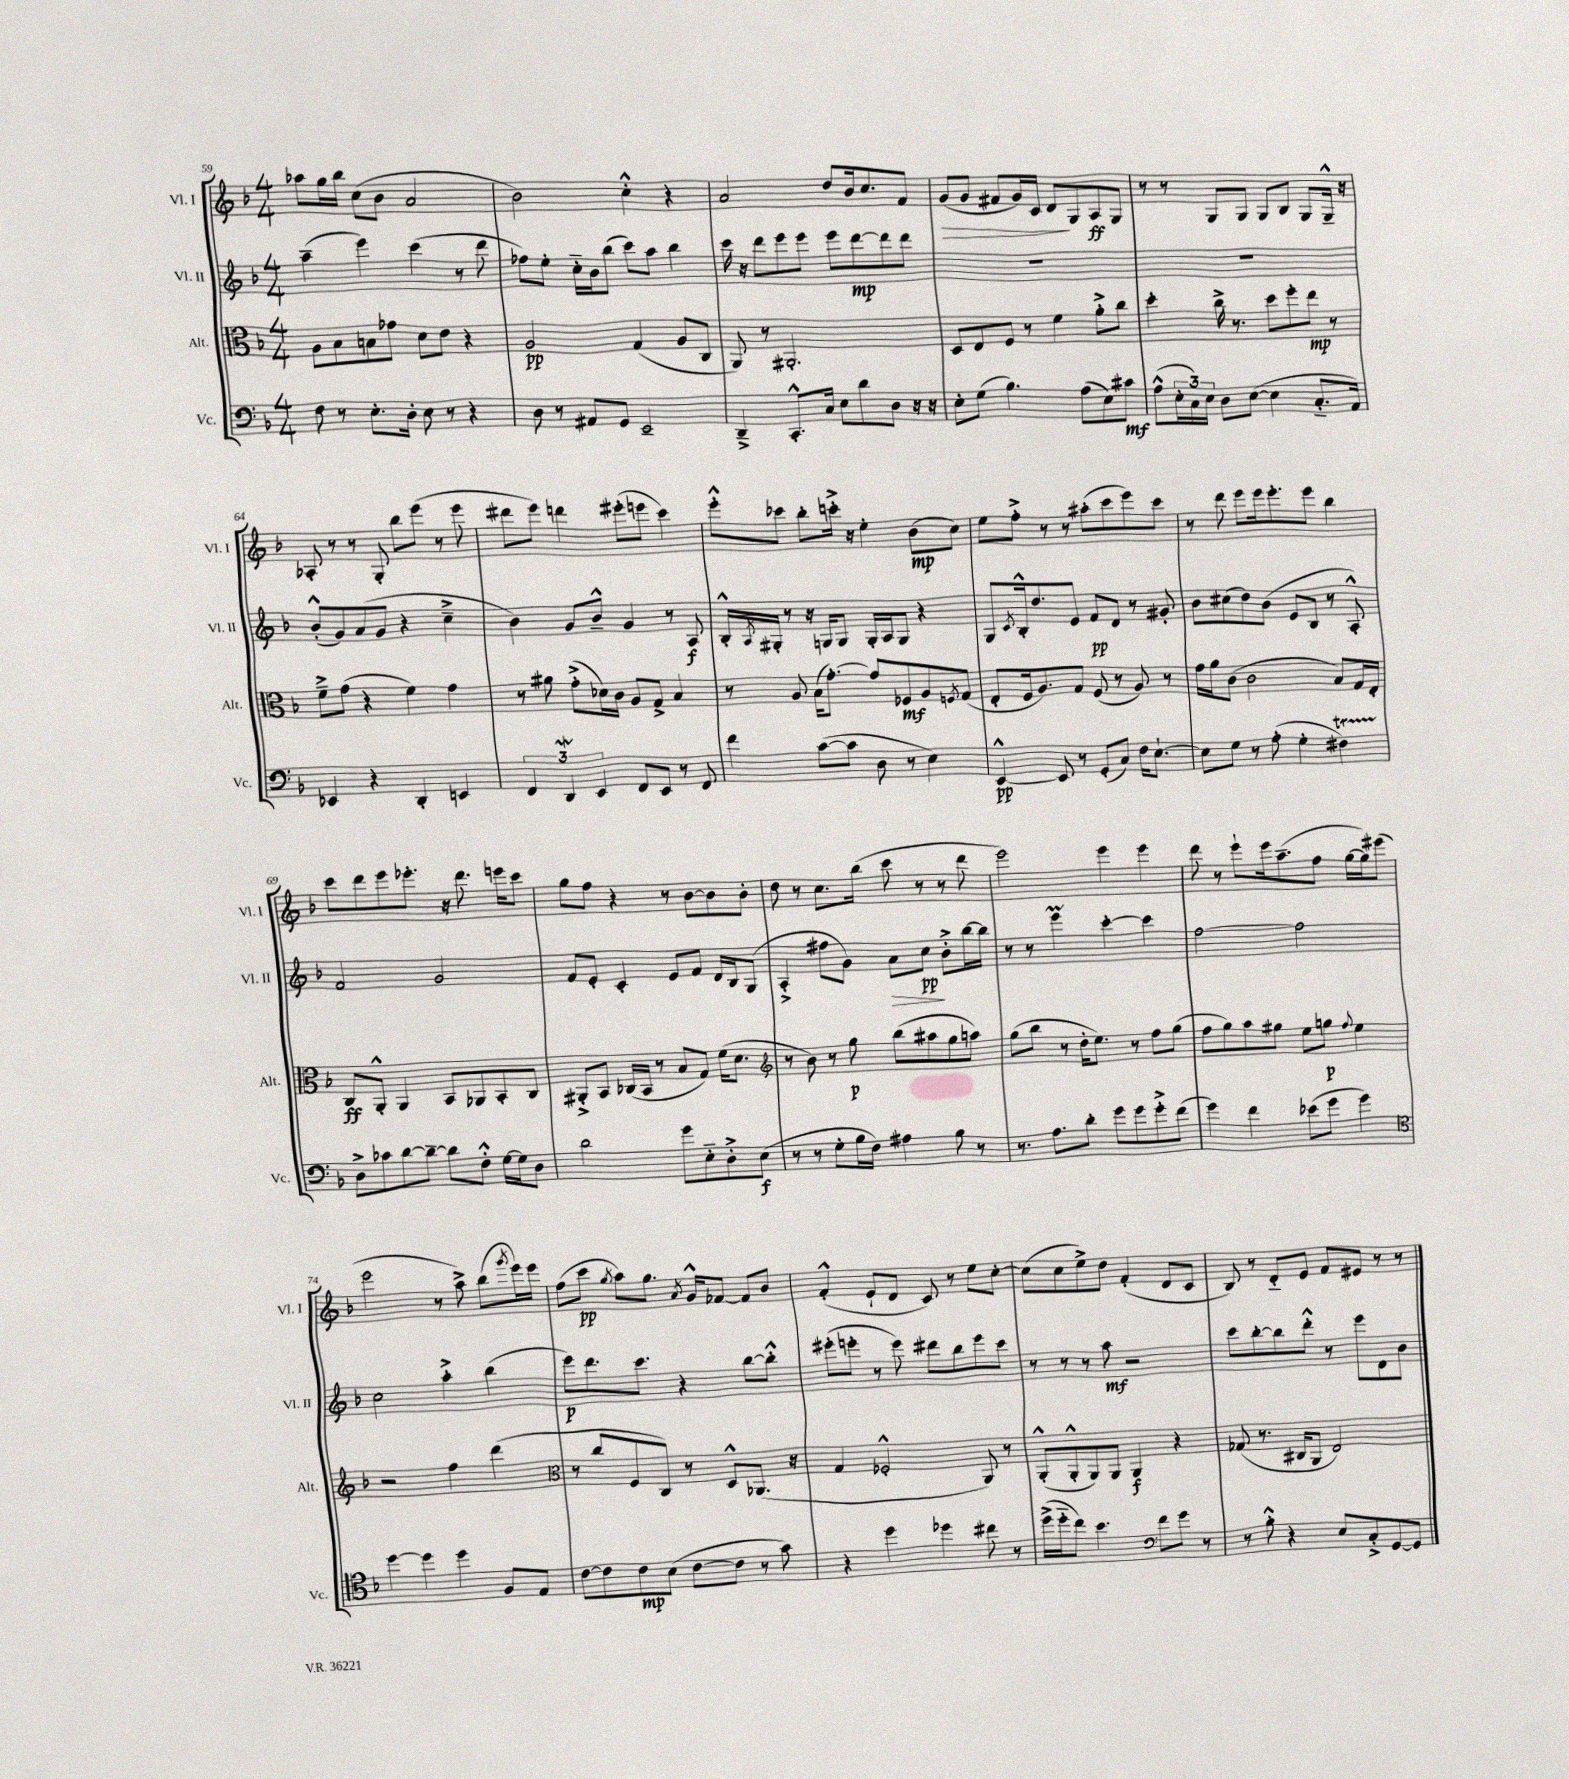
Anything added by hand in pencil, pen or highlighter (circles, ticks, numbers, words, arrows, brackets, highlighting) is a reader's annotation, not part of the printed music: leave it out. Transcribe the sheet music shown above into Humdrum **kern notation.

**kern	**dynam	**kern	**dynam	**kern	**dynam	**kern	**dynam
*part4	*part4	*part3	*part3	*part2	*part2	*part1	*part1
*staff4	*staff4	*staff3	*staff3	*staff2	*staff2	*staff1	*staff1
*I"Vc.	*	*I"Alt.	*	*I"Vl. II	*	*I"Vl. I	*
*I'Vc.	*	*I'Alt.	*	*I'Vl. II	*	*I'Vl. I	*
*clefF4	*	*clefC3	*	*clefG2	*	*clefG2	*
*k[b-]	*	*k[b-]	*	*k[b-]	*	*k[b-]	*
*M4/4	*	*M4/4	*	*M4/4	*	*M4/4	*
=59	=59	=59	=59	=59	=59	=59	=59
8F\	.	8A\L	.	(4aa~\	.	8aa-X\L	.
8r	.	8B-\	.	.	.	16gg\L	.
.	.	.	.	.	.	16bb-\JJ	.
8.E'\L	.	8Bn\	.	4eee\)	.	(8cc\L	.
.	.	8g-X\J	.	.	.	8b-\J	.
16D'\Jk	.	.	.	.	.	.	.
8E\	.	8d\L	.	(4ccc\	.	2a/	.
8r	.	8e\J	.	.	.	.	.
4r	.	4r	.	8r	.	.	.
.	.	.	.	8ddd\	.	.	.
=60	=60	=60	=60	=60	=60	=60	=60
8D\	.	2A/	pp	8ff-X\L)	.	2b-\)	.
8r	.	.	.	8ee'\J	.	.	.
8AA#X/L	.	.	.	16cc\LL	.	.	.
.	.	.	.	16b-\J	.	.	.
8GG/J	.	.	.	(8bb-\J	.	.	.
2EE~/	.	(4G/	.	8ccc\L)	.	4cc'^^\	.
.	.	.	.	8aa\J	.	.	.
.	.	8A/L	.	4bb-\	.	4r	.
.	.	8C/J	.	.	.	.	.
=61	=61	=61	=61	=61	=61	=61	=61
4DD~^/	.	8AA/)	.	16ccc\	.	2a/	.
.	.	.	.	16r	.	.	.
.	.	8r	.	8ddd\L	.	.	.
8.CC'^^/L	.	2.AA#X'/	.	8eee\	.	.	.
.	.	.	.	8eee\J	.	.	.
16C/Jk	.	.	.	.	.	.	.
8E\L	.	.	.	8eee\L	.	8dd/L	.
8d\	.	.	.	[8ddd\	mp	16b-/k	.
.	.	.	.	.	.	8.cc/	.
8D\J	.	.	.	8ddd\]	.	.	.
16r	.	.	.	8ddd\J	.	8f/J	.
16r	.	.	.	.	.	.	.
=62	=62	=62	=62	=62	=62	=62	=62
!	!	!	!	!	!	!	!LO:HP:b
8E'\L	.	8D/L	.	1r	.	(8g/L	>
(8G\J	.	8E/	.	.	.	8g/J	.
4.B-\)	.	8F/J	.	.	.	8f#X/L	.
.	.	8r	.	.	.	16g/L)	.
.	.	.	.	.	.	16c/JJ	.
.	.	4f\	.	.	.	8d/L	.
(8A\L	.	.	.	.	.	8G/	]
8E\)	.	8a'^\L	.	.	.	8A/	ff
8c#X\J	mf	8cc\J	.	.	.	8G/J	.
=63	=63	=63	=63	=63	=63	=63	=63
(8A^^\L	.	4dd'\	.	1r	.	8r	.
24E'\L	.	.	.	.	.	8r	.
24C\)	.	.	.	.	.	.	.
24E\JJ	.	.	.	.	.	.	.
8D\L	.	16cc^\	.	.	.	8G/L	.
.	.	8.r	.	.	.	.	.
([8E\J	.	.	.	.	.	8G/J	.
4E\]	.	8dd\L	.	.	.	8G/L	.
.	.	8ff'\	.	.	.	8B-/J	.
8.C/L	.	8ee\J	mp	.	.	8G/L	.
.	.	8r	.	.	.	16G~^^/Jk	.
16AA/Jk)	.	.	.	.	.	16r	.
!!LO:LB:g=z
=64	=64	=64	=64	=64	=64	=64	=64
4EE-X/	.	8f~^\L	.	(8b-'^^/L	.	8A-X'/	.
.	.	(8g\J	.	8g/)	.	8r	.
4r	.	4r	.	(8a/	.	8r	.
.	.	.	.	8g/J	.	8G'/	.
4DD'/	.	4f\)	.	4r	.	8bb-\L	.
.	.	.	.	.	.	(8eee\J	.
4EEn/	.	4g\	.	4cc~^\	.	8r	.
.	.	.	.	.	.	8eee\	.
=65	=65	=65	=65	=65	=65	=65	=65
6FF/	.	8r	.	4b-\)	.	8ddd#X\L	.
.	.	8a#X\	.	.	.	8eee\J)	.
6DDW/	.	.	.	.	.	.	.
.	.	(8g'^\L	.	8g/L	.	4dddn\	.
6EE/	.	.	.	.	.	.	.
.	.	16d-X\L)	.	8b-~^^/J	.	.	.
.	.	16c\JJ	.	.	.	.	.
8FF/L	.	8A/L	.	4g/	.	(8eee#X'\L	.
8EE/J	.	8G^/J	.	.	.	8eeen\J	.
8r	.	4B-/	.	8r	.	4ccc\)	.
8FF/	.	.	.	8A/	f	.	.
=66	=66	=66	=66	=66	=66	=66	=66
4f\	.	8r	.	16B-'^^/LL	.	8eee'^^\L	.
.	.	.	.	8qA/	.	.	.
.	.	.	.	16G#X'/JJ	.	.	.
.	.	8A/	.	8r	.	8ccc-X\J	.
([8c\L	.	(16B-\KL	.	16r	.	8bb-'\L	.
.	.	[8.g'\J)	.	16Gn/KL	.	.	.
8c\J]	.	.	.	8G/J	.	16cccn'^\Jk	.
.	.	.	.	.	.	16r	.
8D\	.	8g/L]	.	16G'/LL	.	4ee'\	.
.	.	.	.	16A/J	.	.	.
8r	.	8F-X/	mf	8G/J	.	.	.
4E\)	.	8A/	.	4r	.	(8b-\L	mp
.	.	8qFn/	.	.	.	.	.
.	.	(8G/J	.	.	.	8cc\J)	.
=67	=67	=67	=67	=67	=67	=67	=67
[4EE^^/	pp	8E'/L	.	8G/L	.	8ee\L	.
.	.	.	.	8qc/	.	.	.
.	.	16F/k	.	16B-'^^/k	.	8ff'^\J	.
.	.	8.A/)	.	8.dd/	.	.	.
8EE/]	.	.	.	.	.	8r	.
8r	.	8G/J	.	8e/J	.	8r	.
(8GG'/L	.	(8F/	.	8f/L	pp	(8aa#X'\L	.
8C/J)	.	8r	.	8d/J	.	8ccc\	.
16F\KL	.	8A/)	.	8r	.	8eee\)	.
[8.E`\J	.	.	.	.	.	.	.
.	.	8r	.	8g#X'/	.	8ccc\J	.
=68	=68	=68	=68	=68	=68	=68	=68
8E\L]	.	16g\LL	.	8b-\L	.	8r	.
.	.	16a\J	.	.	.	.	.
8G\J	.	(8c\J	.	(8cc#X\	.	8ddd\	.
8r	.	2c\	.	8dd\)	.	8eee\L	.
(8A'\	.	.	.	(8b-\J	.	16eee\k	.
.	.	.	.	.	.	8.eee'\	.
4G'\	.	.	.	8e/L	.	.	.
.	.	.	.	8B-/J	.	8eee\J	.
4F#Xt\)	.	8B-/L)	.	8r	.	4bb-\	.
.	.	16G/L	.	8A'^^/)	.	.	.
.	.	16E'/JJ	.	.	.	.	.
!!LO:LB:g=z
=69	=69	=69	=69	=69	=69	=69	=69
8D^\L	.	8C/L	ff	2f/	.	8ccc\L	.
8c-X\	.	8AA'^^/J	.	.	.	8ddd\	.
[8d\	.	4AA/	.	.	.	8eee\	.
8d~\J_	.	.	.	.	.	8.eee-X'\J	.
8d\L]	.	8BB-/L	.	2g/	.	.	.
.	.	.	.	.	.	16r	.
8F'^^\J	.	8AA-X/	.	.	.	8.ddd\	.
[16G\LL	.	8BB-'/	.	.	.	.	.
16G\J]	.	.	.	.	.	16eeen\KL	.
8D\J	.	8C/J	.	.	.	8ccc\J	.
=70	=70	=70	=70	=70	=70	=70	=70
2d\	.	8AA#X'^/L	.	8f/L	.	8gg\L	.
.	.	8BB-/J	.	8e'/J	.	8ff\J	.
.	.	(16C-X/LL	.	4c'/	.	4r	.
.	.	16BB-/JJ	.	.	.	.	.
.	.	8r	.	.	.	.	.
8g\L	.	8B-/L	.	8e/L	.	8r	.
8E\	.	8G/J)	.	8f/J	.	[8b-\L	.
8D'^\	.	(16f\KL	.	16d/LL	.	8b-\]	.
.	.	8.d\J	.	16B-/J	.	.	.
(8E\J	f	.	.	(8G/J	.	8b-'\J	.
=71	=71	=71	=71	=71	=71	=71	=71
*	*	*clefG2	*	*	*	*	*
8r	.	8r	.	4A'^/	.	8dd\	.
8r	.	8b-\)	.	.	.	8r	.
8G'\L	.	8r	.	8ff#X\L	.	8.cc\L	.
16B-\L	.	8gg\	p	8g\J)	.	.	.
16F\JJ)	.	.	.	.	.	(16bb-\Jk	.
!	!	!	!	!	!LO:HP:b	!	!
4A#X\	.	(8bb-\L	.	8a\L	>	8ccc\	.
.	.	8aa#X\	.	8cc\J	pp	8r	.
8B-\	.	8gg\	.	8b-'^\L	]	8r	.
8r	.	8aan\J)	.	[16bb-\L	.	8ddd\	.
.	.	.	.	16bb-\JJ]	.	.	.
=72	=72	=72	=72	=72	=72	=72	=72
8.r	.	(8gg\L	.	8r	.	2eee\)	.
.	.	8bb-\J	.	8r	.	.	.
8.A\L	.	.	.	.	.	.	.
.	.	8r	.	4eeem\	.	.	.
8d'\J	.	16dd'\KL	.	.	.	.	.
.	.	8.ee\J)	.	.	.	.	.
8g\L	.	.	.	[4ccc'\	.	4eee\	.
8g\	.	8r	.	.	.	.	.
8g'^\	.	8ff\L	.	4ccc\]	.	4eee\	.
(8f\J	.	(8gg\J	.	.	.	.	.
=73	=73	=73	=73	=73	=73	=73	=73
4g\)	.	8ff\L	.	[2ff\	.	8ddd\	.
.	.	8gg\)	.	.	.	8r	.
4f\	.	8aa\	.	.	.	8eee`\L	.
.	.	8gg#X\J	.	.	.	16eee\k	.
.	.	.	.	.	.	(8.aa~\	.
(8e-X\L	.	8ee\L	.	2ff\]	.	.	.
8g\J	.	8ggn\J	p	.	.	8ff\J	.
.	.	8qqff/	.	.	.	.	.
4g\)	.	4ee\	.	.	.	[16gg\LL	.
.	.	.	.	.	.	16gg\J])	.
.	.	.	.	.	.	(8eee#X\J	.
!!LO:LB:g=z
=74	=74	=74	=74	=74	=74	=74	=74
*clefC4	*	*	*	*	*	*	*
[4dd\	.	2r	.	2cc\	.	2eee\	.
4dd\]	.	.	.	.	.	.	.
4dd\	.	4ff\	.	4aa'^\	.	8r	.
.	.	.	.	.	.	8aa^\)	.
8F/L	.	(4ddd\	.	(4bb-\	.	(8bb-\L	.
.	.	.	.	.	.	8qggg/	.
8E/J	.	.	.	.	.	16eee\L)	.
.	.	.	.	.	.	16eee\JJ	.
=75	=75	=75	=75	=75	=75	=75	=75
*	*	*clefC3	*	*	*	*	*
[8c\L	.	8r	.	8eee\L)	p	(8ff\L	.
8c\]	.	8cc/L	.	8.ddd\	.	8ccc\J	pp
.	.	.	.	.	.	8qgg/	.
8c\	mp	8F/	.	.	.	8aa\L)	.
.	.	.	.	8.ccc\J	.	.	.
(8B-\J	.	8C/J)	.	.	.	8.gg\J	.
[8c\L	.	8r	.	4r	.	.	.
.	.	.	.	.	.	8qa/	.
.	.	.	.	.	.	16g^^/KL	.
8c\J]	.	8D^^/L	.	.	.	[8f-X/J	.
8r	.	(8.AA-X/J	.	[8bb-\L	.	8f-/L]	.
8g\)	.	.	.	8bb-'^^\J]	.	8b-/J	.
.	.	16r	.	.	.	.	.
=76	=76	=76	=76	=76	=76	=76	=76
4r	.	4G/	.	(8eee#X'\L	.	(4f'^^/	.
.	.	.	.	8eeen'\J	.	.	.
4dd\	.	2F-X'^^/	.	8r	.	8e`/L	.
.	.	.	.	8eee\)	.	8d/J	.
4dd-X\	.	.	.	8ddd#X\L	.	8c/)	.
.	.	.	.	8bb-\	.	8r	.
8cc#X\	.	8AA/)	.	8eee\	.	8ee\L	.
8r	.	8r	.	8ccc\J	.	[8cc'\J	.
=77	=77	=77	=77	=77	=77	=77	=77
(16dd^\LL	.	(8AA'^^/L	.	8r	.	(8cc\L]	.
16dd\J	.	.	.	.	.	.	.
8cc\J)	.	8AA'^^/	.	8r	.	8cc\	.
4.b-\	.	8AA/)	.	8r	.	8ee^\)	.
.	.	8AA/J	.	8aa\	mf	8dd\J	.
.	.	4AA/	f	2r	.	(4f'/	.
*clefF4	*	*	*	*	*	*	*
8f\L	.	.	.	.	.	.	.
8g\J	.	4r	.	.	.	8d/L	.
8r	.	.	.	.	.	8c/J	.
=78	=78	=78	=78	=78	=78	=78	=78
8r	.	(8G-X/	.	8ccc\L	.	8B-/)	.
8B-'^^\	.	8.r	.	[8bb-'\	.	8r	.
4r	.	.	.	8bb-\]	.	8d/L	.
.	.	16C#X/KL	.	.	.	.	.
.	.	8AA/J	.	8ddd'^^\J	.	8e/J	.
8E/L	.	2E/)	.	8r	.	8f/L	.
8C'^/	.	.	.	8eee\L	.	8e#X/J	.
[8GG/	.	.	.	8d\	.	8r	.
8GG/J]	.	.	.	8b-\J	.	8r	.
==	==	==	==	==	==	==	==
*-	*-	*-	*-	*-	*-	*-	*-
